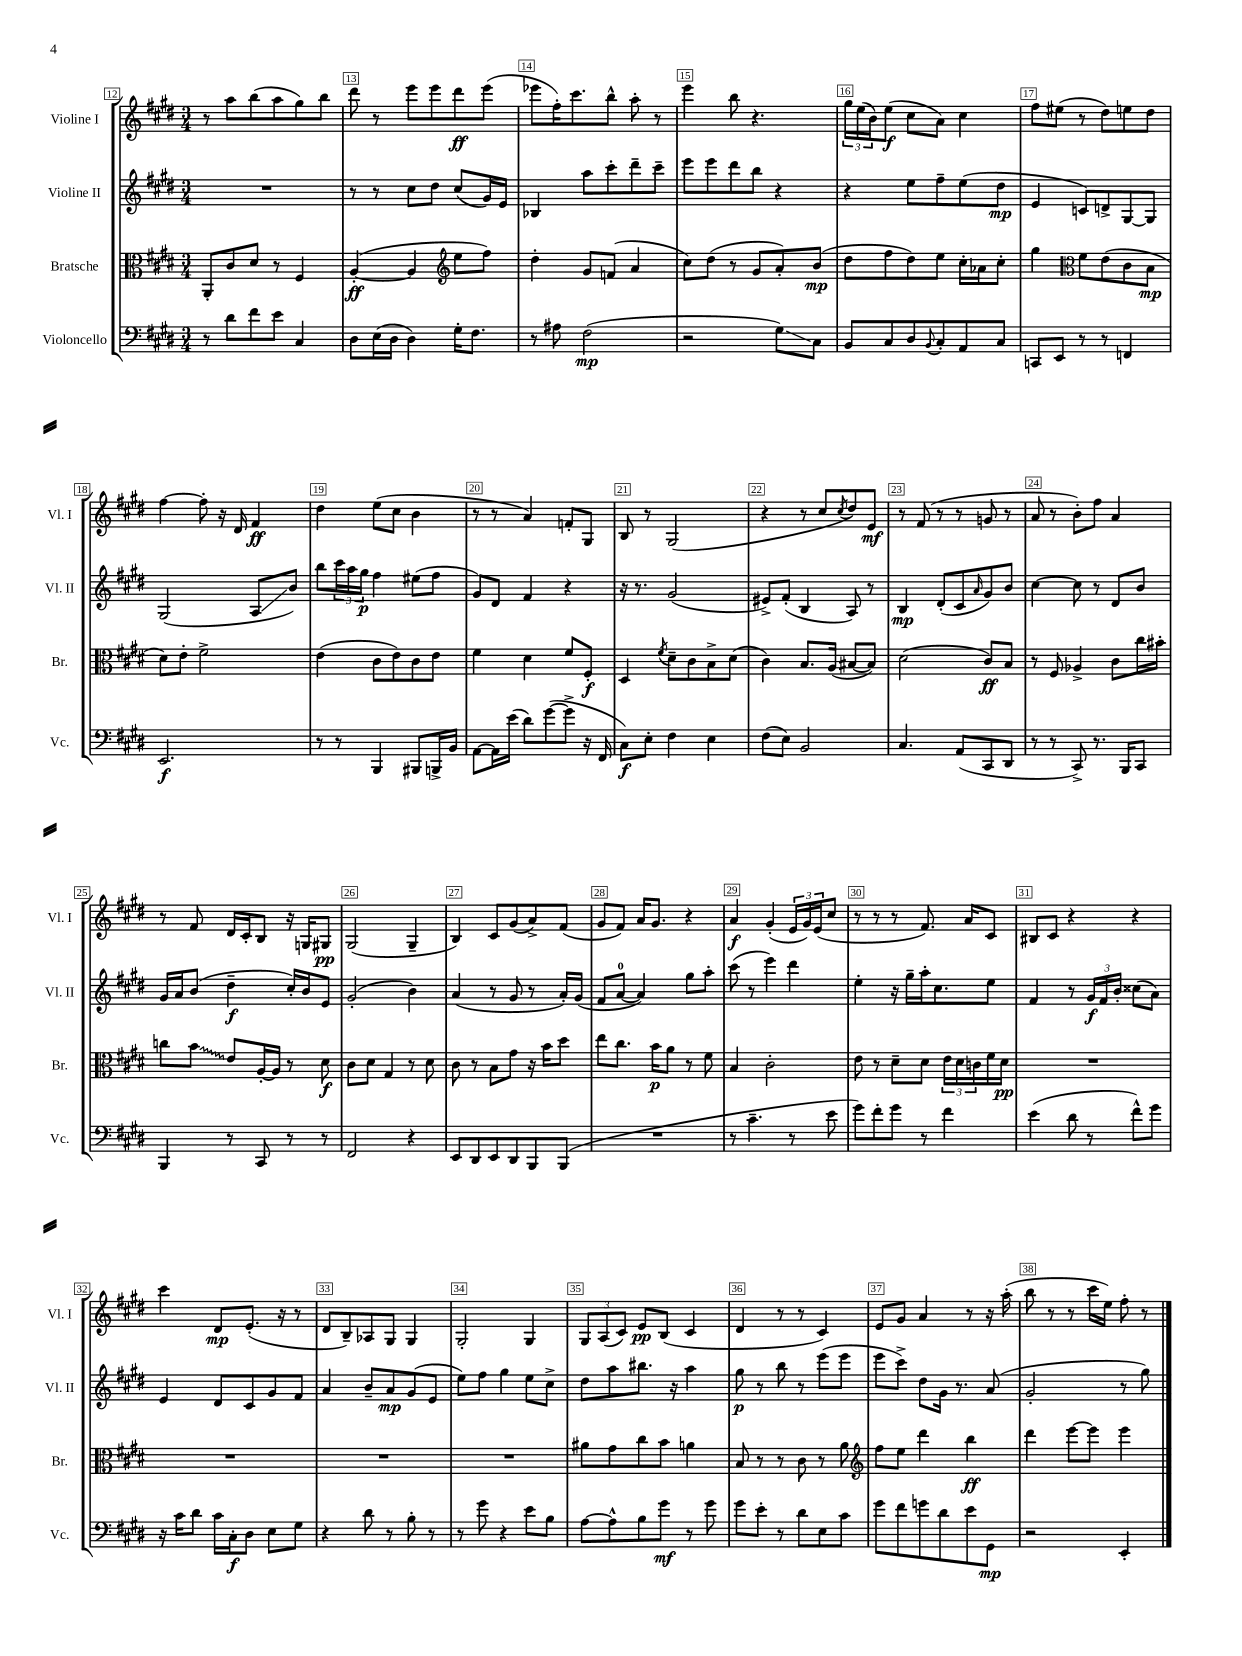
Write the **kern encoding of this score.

**kern	**kern	**kern	**kern
*staff4	*staff3	*staff2	*staff1
*clefF4	*clefC3	*clefG2	*clefG2
*k[f#c#g#d#]	*k[f#c#g#d#]	*k[f#c#g#d#]	*k[f#c#g#d#]
*M3/4	*M3/4	*M3/4	*M3/4
8r	8AA'	2.r	8r
8d#	8c#	.	8aa
8f#	8d#	.	(8bb
8e	8r	.	8aa
4C#	4F#	.	8gg#)
.	.	.	8bb
=	=	=	=
8D#	([4A'	8r	8ddd#
(16E	.	8r	8r
16D#	.	.	.
4D#)	4A]	8cc#	8eee
.	.	8dd#	8eee
*	*clefG2	*	*
16G#'	8ee	(8cc#	8ddd#
8.F#	.	.	.
.	8ff#)	16g#)	(8eee
.	.	16e	.
=	=	=	=
8r	4dd#'	4B-	8eee-
8A#	.	.	16ff#')
.	.	.	8.ccc#
(2F#	8g#	8aa	.
.	(8f	8ccc#'	8bb^^
.	4a	8ddd#~	8aa'
.	.	8ccc#~	8r
=	=	=	=
2r	8cc#)	8eee	4eee
.	(8dd#	8eee	.
.	8r	8ddd#	8bb
.	8g#	8bb	4.r
8G#)	8a')	4r	.
8C#	(8b	.	.
=	=	=	=
8BB	8dd#	4r	24gg#
.	.	.	(24ee
.	.	.	24b)
8C#	8ff#	.	(8ee
8D#	8dd#)	8ee	8cc#
8qqBB	.	.	.
8C#'	8ee	8ff#~	8a)
8AA	16cc#'	(8ee	4cc#
.	16a-	.	.
8C#	8cc#'	8dd#	.
=	=	=	=
8CC	4gg#	4e	8ff#
8EE	.	.	(8ee#
*	*clefC3	*	*
8r	8f#	8c)	8r
8r	(8e	8d^	8dd#)
4FF	8c#	[8G#	8ee
.	8B	8G#]	8dd#
=	=	=	=
2.EE	8d#)	(2G#	[4ff#
.	8e'	.	.
.	2f#^	.	8ff#']
.	.	.	16r
.	.	.	16d#
.	.	8A	4f#
.	.	8b)	.
=	=	=	=
8r	(4e	8bb	4dd#
8r	.	24ccc#	.
.	.	24aa	.
.	.	24gg#	.
4BBB	8c#	4ff#	(8ee
.	8e)	.	8cc#
8BBB#	8c#	(8ee#	4b
16BBB^	8e	8ff#	.
16BB	.	.	.
=	=	=	=
[8AA	4f#	8g#)	8r
16AA]	.	8d#	8r
(16e	.	.	.
8d#)	4d#	4f#	4a)
([8g#	.	.	.
8g#^]	8f#	4r	8f'
16r	8F#'	.	8G#
16FF#	.	.	.
=	=	=	=
8C#)	4D#	16r	8B
.	.	8.r	.
8E'	.	.	8r
.	8qf#	.	.
4F#	8d#~	(2g#	(2G#
.	8c#	.	.
4E	8B^	.	.
.	(8d#	.	.
=	=	=	=
(8F#	4c#)	8e#^)	4r
8E)	.	(8f#'	.
2BB	8.B	4B	8r
.	.	.	8cc#
.	(16A	.	.
.	.	.	8qcc#
.	[8B#	8A)	8dd#)
.	8B#])	8r	8e
=	=	=	=
4.C#	(2d#	4B	8r
.	.	.	(8f#
.	.	(8d#'	8r
(8AA	.	8c#	8r
.	.	16qqa	.
8CC#	8c#)	8g#)	8g
8DD#	8B	8b	8r
=	=	=	=
8r	8r	[4cc#	8a
8r	8F#	.	8r
8CC#^)	4A-^	8cc#]	8b')
8.r	.	8r	8ff#
.	8c#	8d#	4a
16BBB	.	.	.
8CC#	16cc#	8b	.
.	16b#'	.	.
=	=	=	=
4BBB	8cc	16g#	8r
.	.	16a	.
.	8b	(8b	8f#
8r	8e	4dd#~	16d#
.	.	.	16c#'
8CC#	[16A'	.	8B
.	16A]	.	.
8r	8r	16cc#')	16r
.	.	16b	16G
8r	8d#	8e	8G#
=	=	=	=
2FF#	8c#	(2g#'	(2G#
.	8d#	.	.
.	4G#	.	.
4r	8r	4b)	4G#~
.	8d#	.	.
=	=	=	=
8EE	8c#	(4a	4B)
8DD#	8r	.	.
8EE	8B	8r	8c#
8DD#	8g#	8g#	(8g#
8BBB	16r	8r	8a^)
.	16b	.	.
(8BBB	8dd#	16a')	(8f#
.	.	(16g#	.
=	=	=	=
2.r	8ee	8f#	8g#
.	8.cc#	[8a	8f#)
.	.	4a])	16a
.	16b	.	8.g#
.	8a	.	.
.	8r	8gg#	4r
.	8f#	8aa'	.
=	=	=	=
8r	4B	(8ccc#	4a
4.c#~	.	8r	.
.	2c#'	4eee)	(4g#'
8r	.	4ddd#	24e
.	.	.	24g#)
.	.	.	(24e
8e	.	.	8cc#
=	=	=	=
8g#)	8e	4ee'	8r
8f#'	8r	.	8r
8g#	8d#~	16r	8r
.	.	16gg#~	.
8r	8d#	16aa'	8.f#)
.	.	8.cc#	.
4f#	24e	.	.
.	24d#	.	.
.	.	.	16a
.	24c	.	.
.	16f#	8ee	8c#
.	16d#	.	.
=	=	=	=
(4e	2.r	4f#	8B#
.	.	.	8c#
8d#	.	8r	4r
8r	.	24g#	.
.	.	24f#	.
.	.	24b'	.
8f#^^)	.	(8cc##	4r
8g#	.	8a)	.
=	=	=	=
16r	2.r	4e	4ccc#
16c#	.	.	.
8d#	.	.	.
16c#	.	8d#	8d#
16C#'	.	.	.
8D#	.	8c#	(8.e'
8E	.	8g#	.
.	.	.	16r
8G#	.	8f#	8r
=	=	=	=
4r	2.r	4a	8d#
.	.	.	8B~)
8d#	.	8b~	8A-
8r	.	8a	8G#
8B'	.	(8g#	4G#
8r	.	8e	.
=	=	=	=
8r	2.r	8ee)	2G#'
8g#	.	8ff#	.
4r	.	4gg#	.
8e	.	8ee	4G#
8B	.	8cc#^	.
=	=	=	=
[8A	8a#	8dd#	12G#
.	.	.	(12A
8A^^]	8g#	8aa	.
.	.	.	12c#)
8B	8cc#	8.bb#	8e
8g#	8b	.	(8B
.	.	16r	.
8r	4a	4aa	4c#
8g#	.	.	.
=	=	=	=
8g#	8B	8gg#	4d#
8e'	8r	8r	.
8r	8r	8bb	8r
8d#	8c#	8r	8r
8E	8r	(8eee	4c#)
8c#	8a	8eee	.
=	=	=	=
*	*clefG2	*	*
8g#	8ff#	8eee	8e
8f#	8ee	8ccc#^)	8g#
8g	4ddd#	8dd#	4a
8d#	.	16g#	.
.	.	8.r	.
8e	4bb	.	8r
8GG#	.	(8a	16r
.	.	.	(16aa'
=	=	=	=
2r	4ddd#	2g#'	8bb
.	.	.	8r
.	[8eee	.	8r
.	8eee]	.	16ccc#
.	.	.	16ee)
4EE'	4eee	8r	8ff#'
.	.	8gg#)	8r
==	==	==	==
*-	*-	*-	*-
